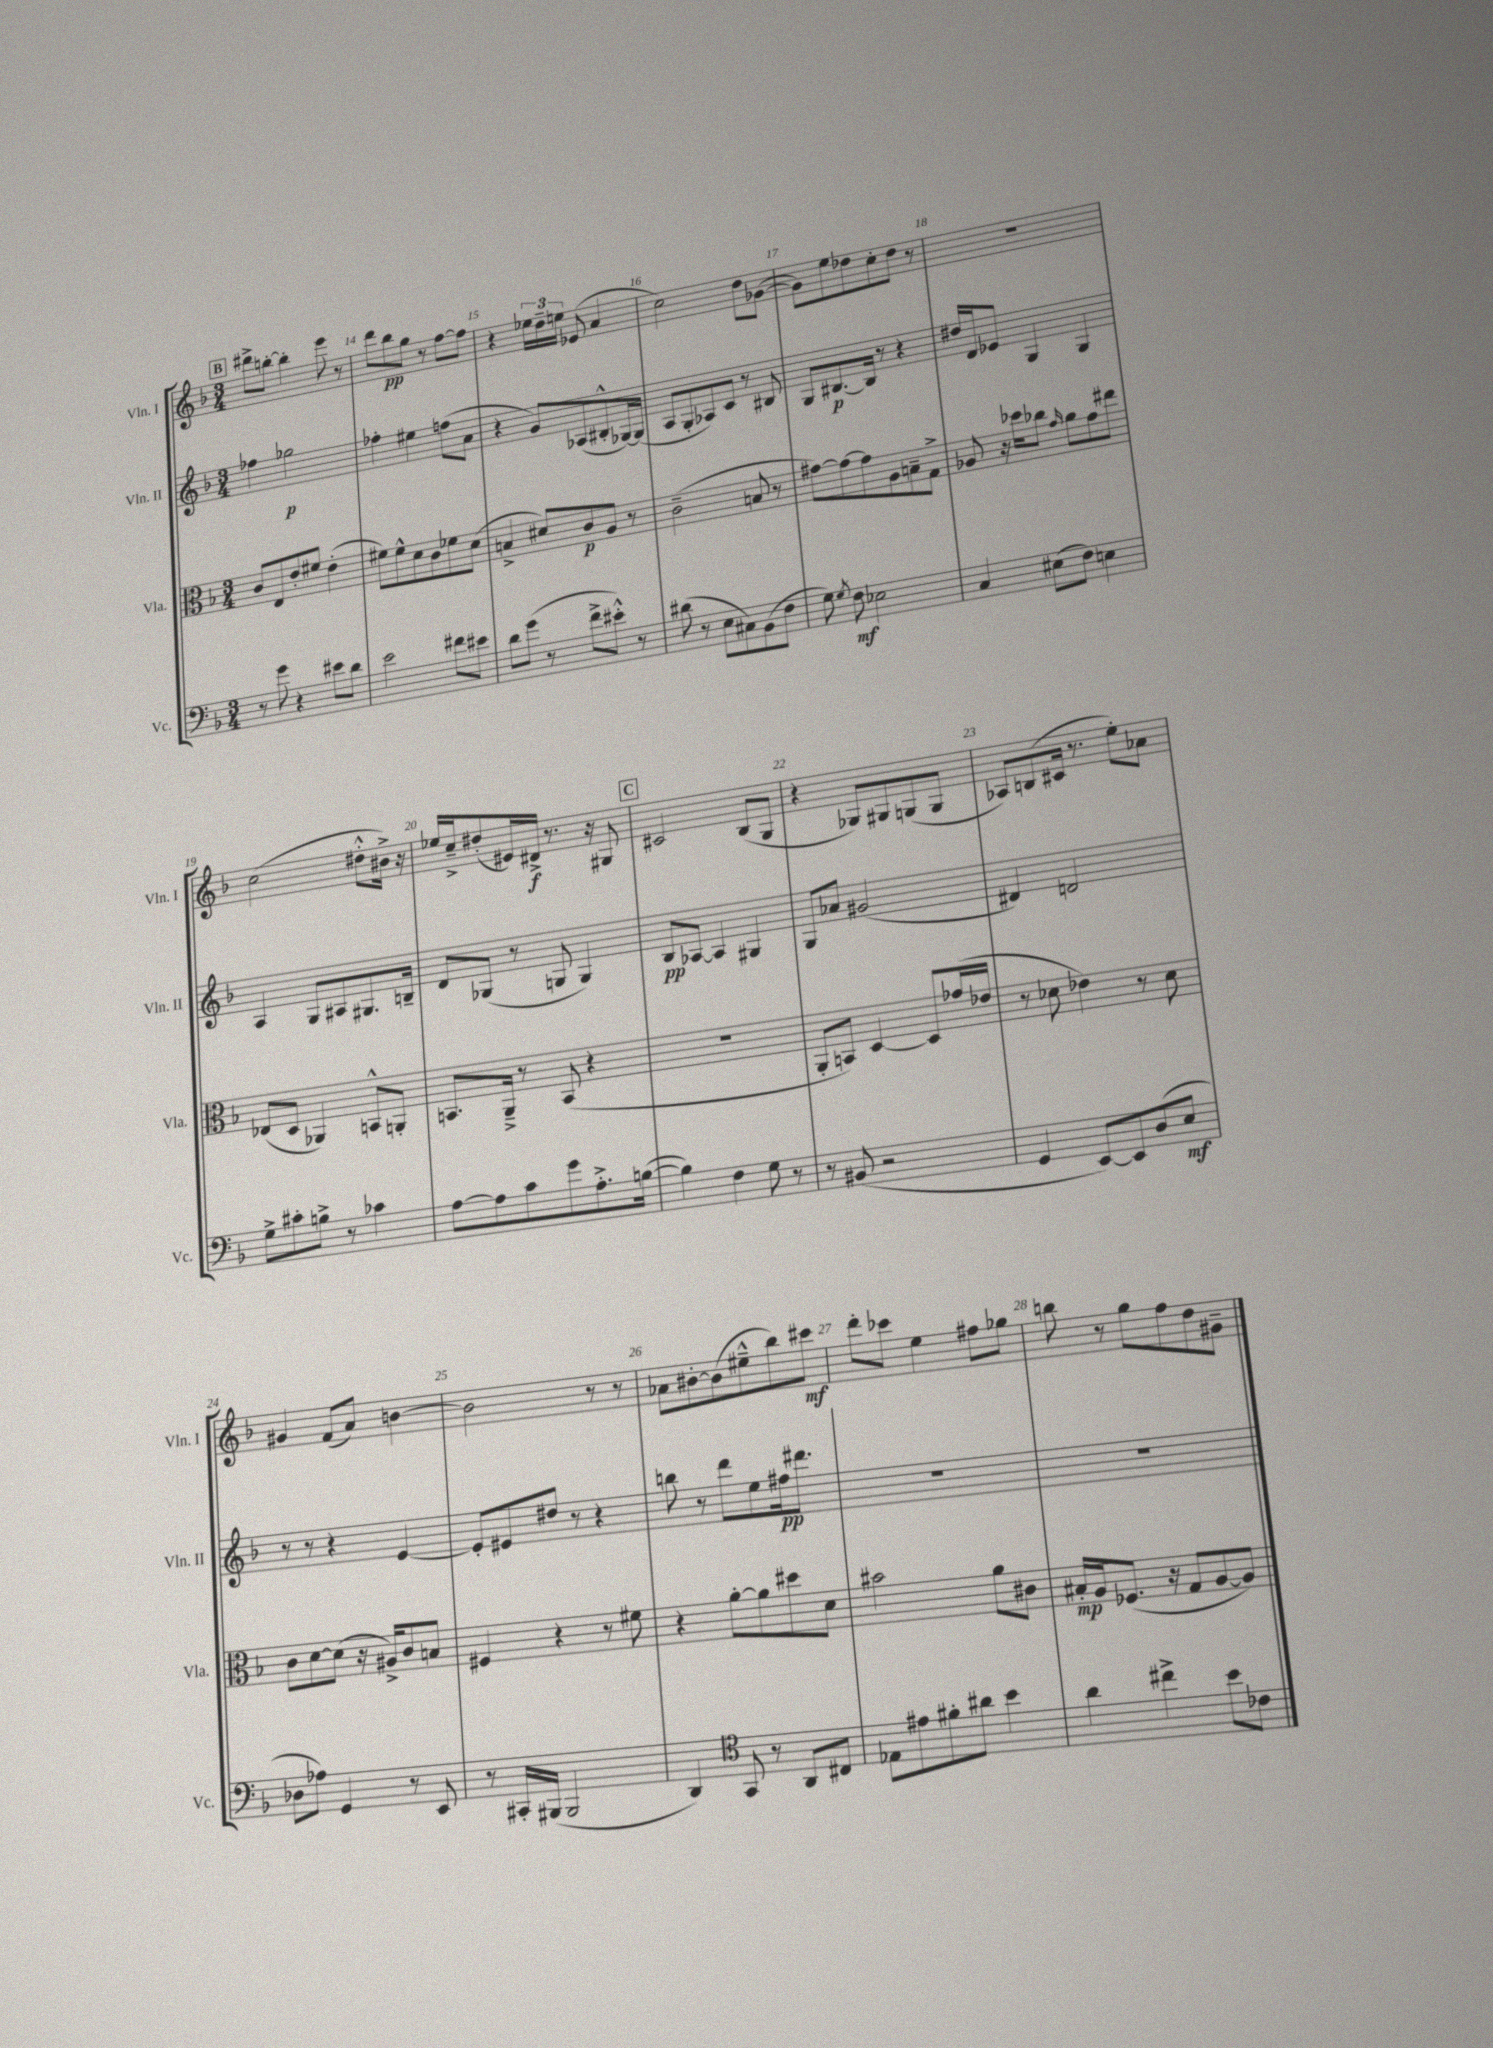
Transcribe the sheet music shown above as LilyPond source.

<<
\new StaffGroup <<
\new Staff = "s0" \with { instrumentName = "Vln. I" shortInstrumentName = "Vln. I" } {
    \clef treble \key f \major \numericTimeSignature \time 3/4
    \autoBeamOff \mark \markup { \box "B" } dis'''8[-> b''8]~-. b''4-. e'''8 r8 |
    d'''8[ bes''8\pp g''8] r8 f''8[~ f''8] |
    r4 \tuplet 3/2 { ees''16[ d''16-- e''16] } ees'8( a'4 |
    c''2) d''8[ ges'8]~( |
    ges'8[) e''8 des''8 c''8-. des''8] r8 |
    R2. |
    c''2( dis''8[-.-^ bis'16]->) r16 |
    ees''16[ c''16---> dis''8-.( eis'16) dis'16]->\f r8. r16 gis8 |
    \mark \markup { \box "C" } cis'2 bes8[( g8] |
    r4 ges8[) gis8 g8( g8] |
    aes8[) b8( cis'16] r8. e''8[-.) aes'8] |
    gis'4 f'8[( a'8]) b'4~ |
    b'2 r8 r8 |
    aes'8[ bis'8~-. bis'8( eis''8---^ bes''8) cis'''8]\mf |
    d'''8[-. ces'''8] e''4 fis''8[ ges''8] |
    b''8 r8 g''8[ f''8 d''8 gis'8]-- \bar "|." |
}
\new Staff = "s1" \with { instrumentName = "Vln. II" shortInstrumentName = "Vln. II" } {
    \clef treble \key f \major \numericTimeSignature \time 3/4
    \autoBeamOff \mark \markup { \box "B" } fes''4 ges''2\p |
    fes''4-. eis''4 f''8[( a'8] |
    r4 g'8[) aes8( bis8-.-^ ges16~) ges16]( |
    a8[ g8-. aes8) c'8] r8 bis8 |
    g8[ bis8.~\p bis16] r8 r4 |
    dis''16[ d'16 ees'8] g4 g4 |
    a4 g8[ ais8 gis8. b16]-- |
    d'8[ ges8]( r8 g8 g4) |
    \mark \markup { \box "C" } bes8[\pp aes8]~ aes4 gis4 |
    g8[ aes'8] gis'2( |
    dis'4) d'2 |
    r8 r8 r4 e'4~ |
    e'8[-. eis'8 dis''8] r8 r4 |
    b''8 r8 d'''8[ e''8 fis''16\pp dis'''8.] |
    R2. |
    R2. \bar "|." |
}
\new Staff = "s2" \with { instrumentName = "Vla." shortInstrumentName = "Vla." } {
    \clef alto \key f \major \numericTimeSignature \time 3/4
    \autoBeamOff \mark \markup { \box "B" } c'8[ e8 e'8-. fis'8] e'4-.( |
    fis'8[) fis'8-^ d'8 c'8 fes'8 d'8]( |
    b4-> dis'8[) c'8\p a8] r8 |
    c'2--( b8 r8 |
    gis'8[~) gis'8~ gis'8 a8 b8-- g8]-> |
    aes8 r16 des''16[ ces''8] \grace { g'16 } a'8[ g'8 eis''8] |
    ees8[( d8] aes,4) b,8[-^ a,8]-. |
    b,8.[ a,16]---> r8 b,8( r4 |
    \mark \markup { \box "C" } r2. |
    a,8[-. b,8]) d4~ d8[ ges'16( ees'16] |
    r8 des'8 ees'4) r8 des'8 |
    c'8[ d'8~ d'8]( r16 ais16[->) c'8 b8] |
    fis4 r4 r8 fis'8 |
    r4 a'8[~-. a'8 dis''8 d'8] |
    bis'2 a'8[ cis'8] |
    bis16[-.\mp a16 fes8.]( r16 g8[ a8~ a8]) \bar "|." |
}
\new Staff = "s3" \with { instrumentName = "Vc." shortInstrumentName = "Vc." } {
    \clef bass \key f \major \numericTimeSignature \time 3/4
    \autoBeamOff \mark \markup { \box "B" } r8 g'8 r4 eis'8[ d'8] |
    e'2 fis'8[ eis'8] |
    d'8[ g'8]( r8 f'8[-> eis'8]-.-^) r8 |
    dis'8( r8 e8[ cis8) bes,8( f8] |
    g8) \acciaccatura { g8 } f8\mf ees2 |
    c4 eis8[( f8]) e4 |
    g8[-> cis'8-. b8]-> r8 ces'4 |
    a8[~ a8 c'8 g'8 a8.-.-> b16]~( |
    \mark \markup { \box "C" } b4) f4 g8 r8 |
    r8 bis,8( r2 |
    g,4 e,8[~) e,8 d8( e8]\mf |
    des8[ aes8]) g,4 r8 e,8 |
    r8 cis,16[-. bis,,16]( bis,,2 |
    d,4) \clef tenor g,8 r8 a,8[ cis8] |
    ees8[ eis'8 fis'8-. ais'8] bes'4 |
    a'4 cis''4-> bes'8[ ces'8] \bar "|." |
}
>>
>>
\layout { \context { \Score currentBarNumber = #13 \override BarNumber.break-visibility = ##(#f #t #t) barNumberVisibility = #all-bar-numbers-visible } }
